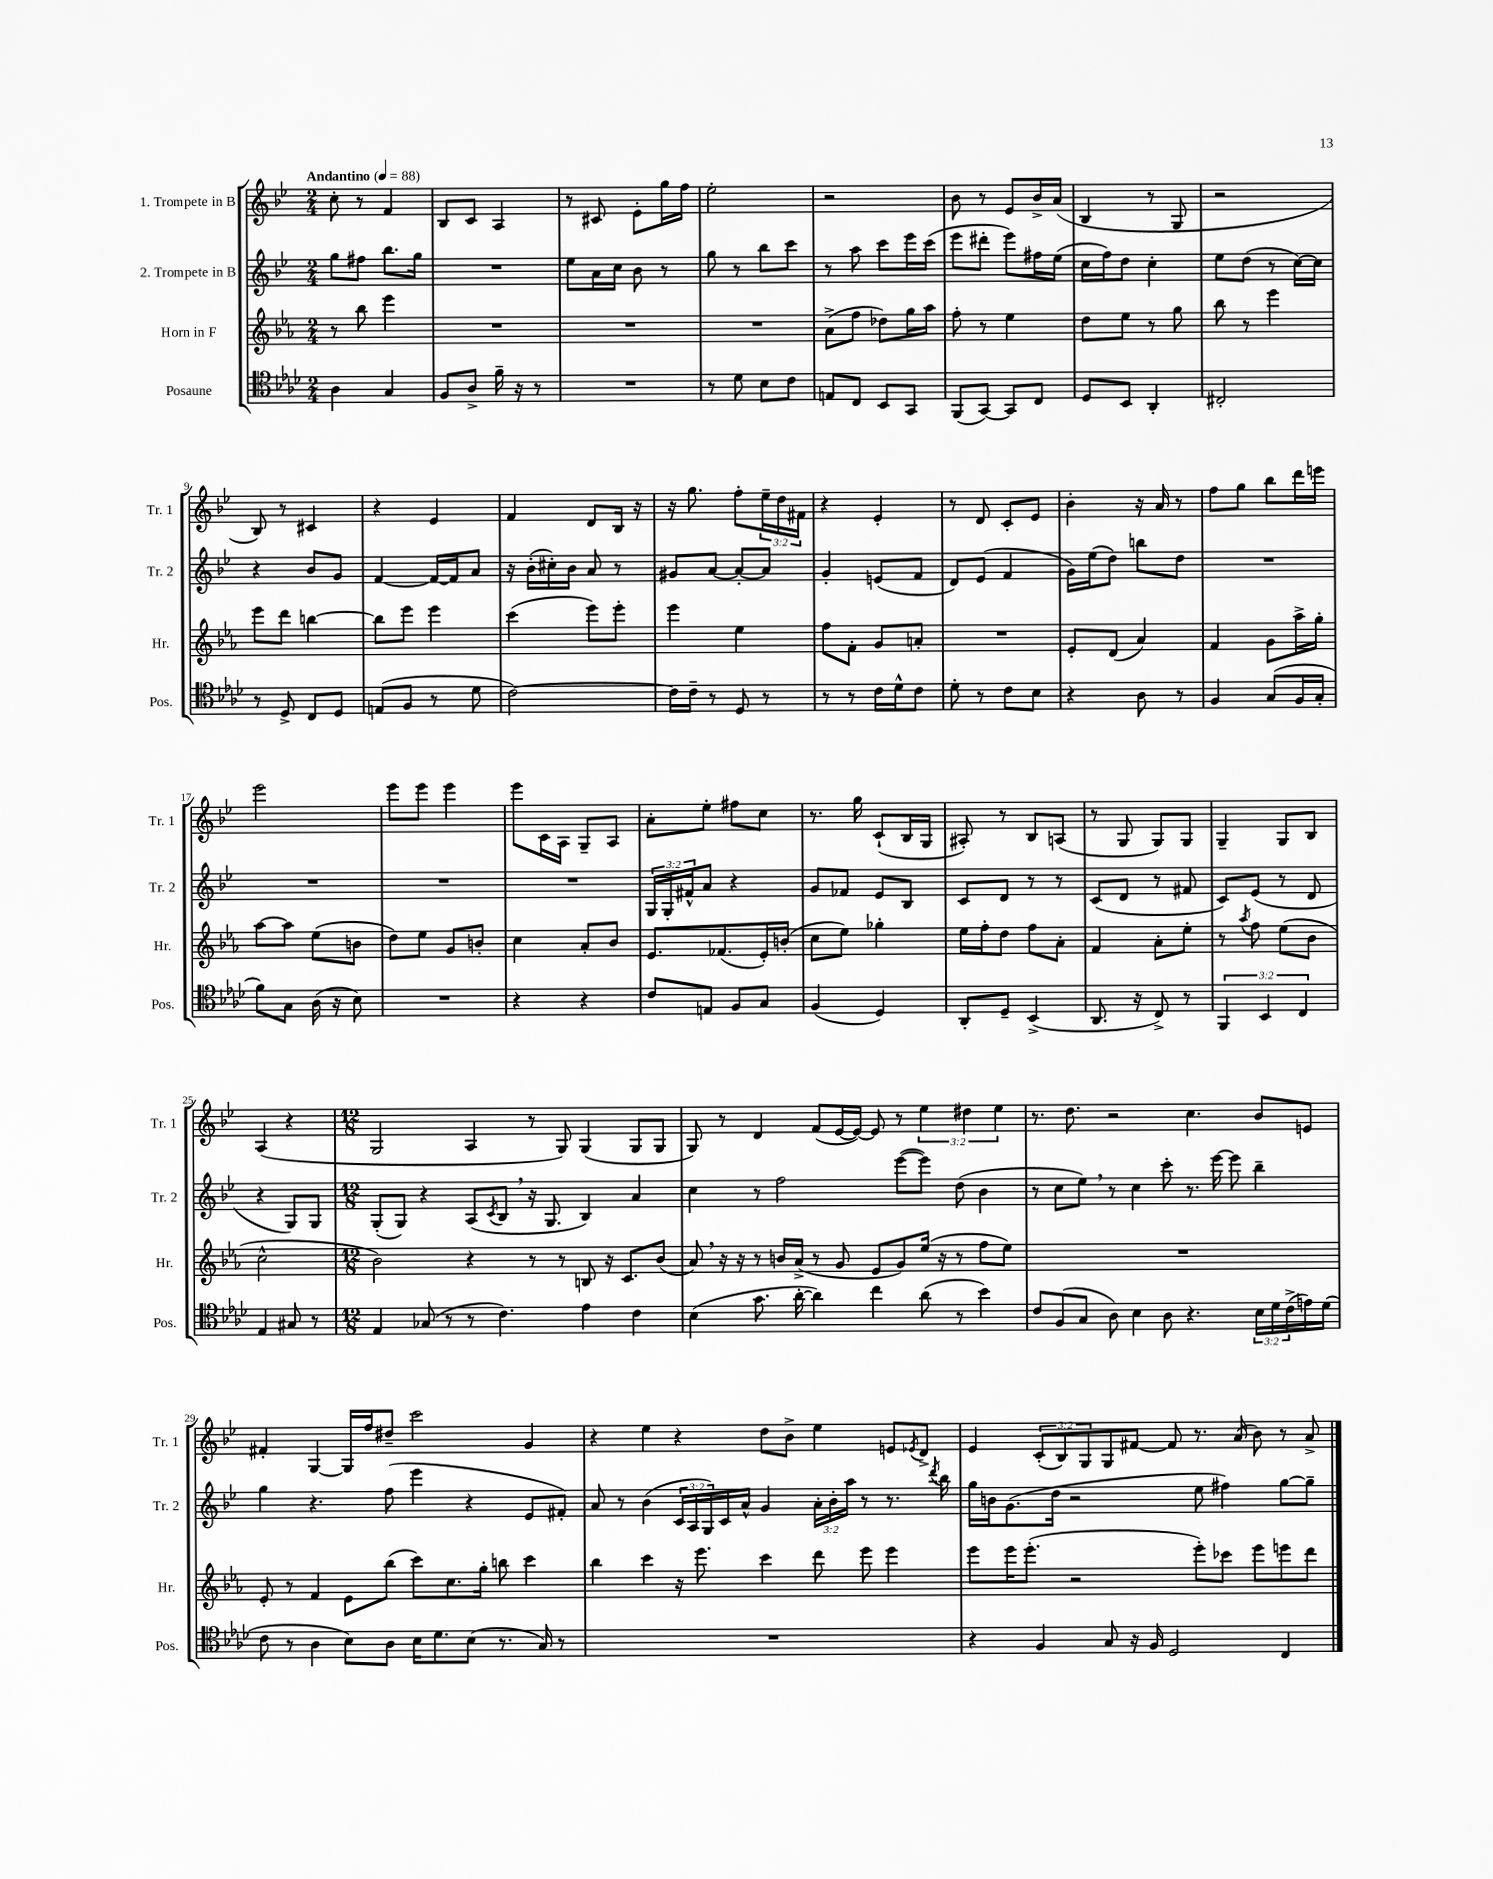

**kern	**kern	**kern	**kern
*part4	*part3	*part2	*part1
*staff4	*staff3	*staff2	*staff1
*I"Posaune	*I"Horn in F	*I"2. Trompete in B	*I"1. Trompete in B
*I'Pos.	*I'Hr.	*I'Tr. 2	*I'Tr. 1
*clefC4	*clefG2	*clefG2	*clefG2
*k[b-e-a-d-]	*k[b-e-a-]	*k[b-e-]	*k[b-e-]
*M2/4	*M2/4	*M2/4	*M2/4
*MM88	*MM88	*MM88	*MM88
=1	=1	=1	=1
!	!	!	!LO:TX:a:B:t=Andantino
4A-\	8r	8gg\L	8cc'\
.	8bb-\	8ff#X\J	8r
4G/	4eee-\	8.bb-\L	4f/
.	.	16gg\Jk	.
=2	=2	=2	=2
8F/L	2r	2r	8B-/L
8A-^/J	.	.	8c/J
16f~\	.	.	4A/
16r	.	.	.
8r	.	.	.
=3	=3	=3	=3
2r	2r	8ee-\L	8r
.	.	16a\L	8c#X/
.	.	16cc\JJ	.
.	.	8b-\	8e-'\L
.	.	8r	16gg\L
.	.	.	16ff\JJ
=4	=4	=4	=4
8r	2r	8gg\	2ee-'\
8d-\	.	8r	.
8B-\L	.	8bb-\L	.
8c\J	.	8ccc\J	.
=5	=5	=5	=5
8En/L	(8a-^\L	8r	2r
8C/J	8ff\J	8aa\	.
8BB-/L	8dd-X\L)	8ccc\L	.
8GG/J	16gg\L	16eee-\L	.
.	16aa-\JJ	(16ccc\JJ	.
=6	=6	=6	=6
(8FF/L	8ff'\	8eee-\L	8b-\
[8GG/J)	8r	8ddd#X'\J	8r
8GG/L]	4ee-\	8eee-\L)	8e-/L
8C/J	.	16ff#X\L	16b-^/L
.	.	(16ee-\JJ	(16a/JJ
=7	=7	=7	=7
8D-/L	8dd\L	16cc\LL	4B-/
.	.	16ff\J)	.
8BB-/J	8ee-\J	8dd\J	.
4AA-'/	8r	4cc'\	8r
.	8gg\	.	8G/
=8	=8	=8	=8
2C#X'/	8bb-\	8ee-\L	2r
.	8r	(8dd\J	.
.	4eee-\	8r	.
.	.	[16cc\LL)	.
.	.	16cc\JJ]	.
!!LO:LB:g=z
=9	=9	=9	=9
8r	8eee-\L	4r	8B-/)
8D-^/	8ddd\J	.	8r
8C/L	[4bbn\	8b-/L	4c#X/
8D-/J	.	8g/J	.
=10	=10	=10	=10
(8En/L	8bb\L]	[4f/	4r
8F/J	8eee-\J	.	.
8r	4eee-\	16f/LL_	4e-/
.	.	16f/J]	.
8d-\	.	8a/J	.
=11	=11	=11	=11
[2c\)	(4ccc\	16r	4f/
.	.	(16b-'\LL	.
.	.	16cc#X'\)	.
.	.	16b-\JJ	.
.	8eee-\L)	8a/	8d/L
.	8eee-'\J	8r	16B-/Jk
.	.	.	16r
=12	=12	=12	=12
16c\LL]	4eee-\	8g#X/L	16r
16c~\JJ	.	.	8.gg\
8r	.	[8a/J	.
8D-/	4ee-\	8a'/L_	8ff'\L
8r	.	8a/J]	24ee-~\L
.	.	.	24dd\
.	.	.	24f#X\JJ
=13	=13	=13	=13
8r	8ff\L	4g'/	4r
8r	8f'\J	.	.
16c\LL	8g/L	(8en/L	4e-'/
16d-^^\J	.	.	.
8c\J	8an'/J	8f/J	.
=14	=14	=14	=14
8d-'\	2r	8d/L)	8r
8r	.	(8e-/J	8d/
8c\L	.	4f/	8c'/L
8B-\J	.	.	8e-/J
=15	=15	=15	=15
4r	8e-'/L	16g\LL)	4b-'\
.	.	(16ee-\J	.
.	(8d/J	8dd\J)	.
8A-\	4a-/)	8bbn\L	16r
.	.	.	16a/
8r	.	8dd\J	8r
=16	=16	=16	=16
4F/	4f/	2r	8ff\L
.	.	.	8gg\J
(8G/L	8g\L	.	8bb-\L
16F/L	16aa-^\L	.	16ddd\L
16G'/JJ	16gg'\JJ	.	16eeen\JJ
!!LO:LB:g=z
=17	=17	=17	=17
8f\L)	[8aa-\L	2r	2eee-\
8G\J	8aa-\J]	.	.
(16A-\	(8ee-\L	.	.
16r	.	.	.
8B-\)	8bn\J	.	.
=18	=18	=18	=18
2r	8dd\L)	2r	8eee-\L
.	8ee-\J	.	8eee-\J
.	8g/L	.	4eee-\
.	8bn'/J	.	.
=19	=19	=19	=19
4r	4cc\	2r	8eee-\L
.	.	.	16c\L
.	.	.	16A\JJ
4r	8a-'/L	.	8G~/L
.	8b-/J	.	8A/J
=20	=20	=20	=20
8c/L	8.e-/L	24G/LL	8a'\L
.	.	24G'/	.
.	.	24f#X^^/J	.
8En/J	.	8a/J	8ee-'\J
.	(8.f-X/	.	.
8F/L	.	4r	8ff#X\L
8G/J	16e-'/L)	.	8cc\J
.	(16bn'/JJ	.	.
=21	=21	=21	=21
(4F/	8cc\L	8g/L	8.r
.	8ee-\J)	8f-X/J	.
.	.	.	16gg\
4D-/)	4gg-X'\	8e-/L	(8c`/L
.	.	8B-/J	16B-/L
.	.	.	16G/JJ
=22	=22	=22	=22
8AA-'/L	16ee-\LL	8c/L	8A#X'/)
.	16ff'\J	.	.
8D-~/J	8dd\J	8d/J	8r
(4BB-^/	8ff\L	8r	8B-/L
.	8a-'\J	8r	(8An/J
=23	=23	=23	=23
8.AA-/	4f/	(8c/L	8r
.	.	8d/J	8G/
16r	.	.	.
8C^/)	8a-'\L	8r	8G/L)
8r	8ee-'\J	8f#X/	8G/J
=24	=24	=24	=24
6FF/	8r	8c/L)	4G~/
.	8qaa-/	.	.
.	8ff\	(8e-/J	.
6BB-/	.	.	.
.	(8ee-\L	8r	8G/L
6C/	.	.	.
.	8b-\J	8d/	8B-/J
!!LO:LB:g=z
=25	=25	=25	=25
4E-/	2cc^^\	4r	(4A/
8G#X/	.	8G/L)	4r
8r	.	8G/J	.
=26	=26	=26	=26
*M12/8	*M12/8	*M12/8	*M12/8
4E-/	2b-\)	(8G'/L	2G/
.	.	8G/J)	.
(8G-X/	.	4r	.
8r	.	.	.
8r	4r	(8A/L	4A/
.	.	8qc/	.
4.c\)	.	8B-,/J	.
.	8r	16r	8r
.	.	8.G/	.
.	8r	.	8G/)
4e-\	8Bn/	4B-/)	(4G/
.	16r	.	.
.	8.c/L	.	.
4c\	.	4a/	8G/L
.	(8b-/J	.	8G/J
=27	=27	=27	=27
(4B-\	8a-,/)	4cc\	8G/)
.	16r	.	8r
.	16r	.	.
8.g\	8r	8r	4d/
.	16bn/LL	2ff\	.
[16a-'\	(16a-^/JJ	.	.
4a-\])	8r	.	(8f/L
.	8g/	.	[16e-/L
.	.	.	16e-/JJ_)
4cc\	8e-/L	.	8e-/]
.	8g/)	([8eee-\L	8r
(8a-\	(16ee-/Jk	8eee-\J])	6ee-\
.	16r	.	.
8r	8r	(8dd\	.
.	.	.	6dd#X\
4b-\)	8ff\L	4b-\	.
.	.	.	6ee-\
.	8ee-\J)	.	.
=28	=28	=28	=28
8c/L	1.r	8r	8.r
(8F/	.	8cc\L	.
.	.	.	8.dd\
8G/J	.	8ee-,\J)	.
8A-\)	.	8r	2r
4B-\	.	4cc\	.
8A-\	.	8ccc'\	.
4.r	.	8.r	4.cc\
.	.	[16eee-\	.
.	.	8eee-\]	.
24B-\LL	.	4bb-~\	8b-/L
24d-\	.	.	.
(24c^\	.	.	.
16en\)	.	.	8en/J
(16d-\JJ	.	.	.
!!LO:LB:g=z
=29	=29	=29	=29
8c\	8e-'/	4gg\	4f#X'/
8r	8r	.	.
4A-\	4f/	4.r	[4G/
8B-\L)	8e-\L	.	16G/LL]
.	.	.	16ff/J
8A-\J	(8bb-\J	(8ff\	8dd#X~/J
16B-\KL	8ccc\L)	4eee-\	2ccc\
8.d-\	.	.	.
.	8.cc\	.	.
(8B-\J	.	4r	.
.	16gg'\Jk	.	.
8.r	8bbn\	.	.
.	4ccc\	8e-/L	4g/
16G/)	.	.	.
8r	.	8f#X'/J)	.
=30	=30	=30	=30
1.r	4bb-\	8a/	4r
.	.	8r	.
.	4ccc\	(4b-\	4ee-\
.	16r	24c/LL	4r
.	.	24A/	.
.	8.eee-\	.	.
.	.	24G/)	.
.	.	16c/	.
.	.	16a^^/JJ	.
.	4ccc\	4g/	8dd\L
.	.	.	8b-^\J
.	8ddd\	24a'\LL	4ee-\
.	.	24b-'\	.
.	.	24aa\JJ	.
.	8eee-\	8r	.
.	4eee-\	8.r	8en/L
.	.	.	8qe-X/
.	.	.	8d^/J
.	.	8qddd/	.
.	.	16bb-\	.
=31	=31	=31	=31
4r	8eee-\L	16gg\LL	4e-/
.	.	16bn\J	.
.	16eee-\K	(8.g\	.
.	(8.eee-'\J	.	.
4F/	.	.	(12c'/L
.	.	16dd\Jk	.
.	.	.	12B-/)
.	2r	2r	.
.	.	.	12G/
8G/	.	.	8G/
16r	.	.	[8f#X/J
16F/	.	.	.
2D-/	.	.	8f#/]
.	8eee-'\L)	8ee-\	8.r
.	8ccc-X\J	4ff#X\)	.
.	.	.	(16a/
.	8eee-\L	.	8b-\)
4C/	8eeen\	[8gg\L	8r
.	8ddd\J	8gg~\J]	8a^/
==	==	==	==
*-	*-	*-	*-
